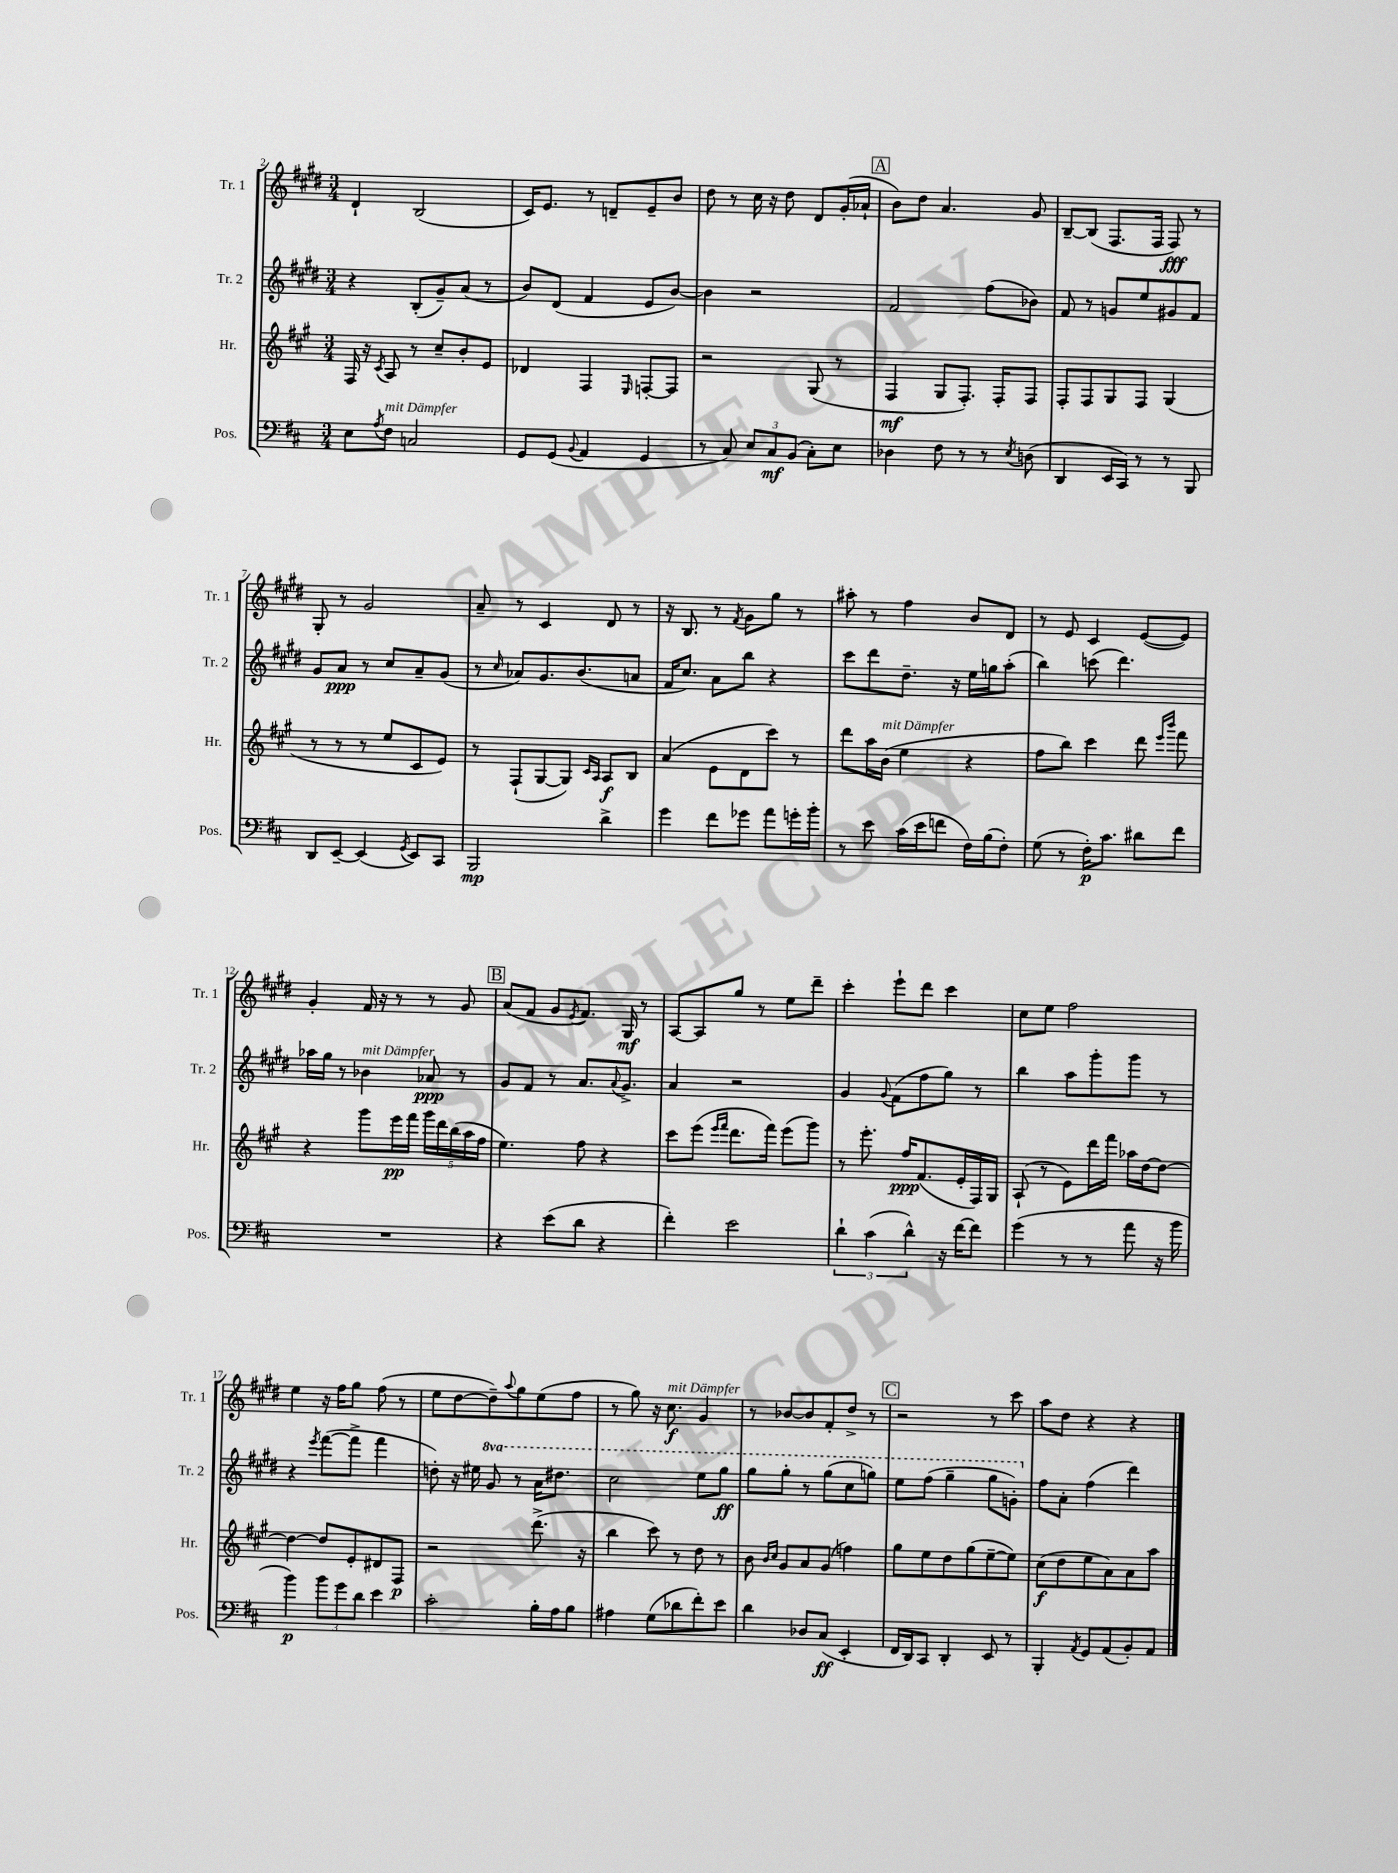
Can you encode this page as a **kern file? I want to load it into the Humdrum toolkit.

**kern	**kern	**kern	**kern
*staff4	*staff3	*staff2	*staff1
*clefF4	*clefG2	*clefG2	*clefG2
*k[f#c#]	*k[f#c#g#]	*k[f#c#g#d#]	*k[f#c#g#d#]
*M3/4	*M3/4	*M3/4	*M3/4
8E	16F#	4r	4d#`
.	16r	.	.
8qA	8qc#	.	.
8F#	8A	.	.
2C	8r	(8B'	(2B
.	8cc#~	8g#~)	.
.	8b'	(8a	.
.	8e	8r	.
=	=	=	=
8GG	4d-	8b)	16c#)
.	.	.	8.e
(8GG	.	(8d#	.
8qqBB	.	.	.
4AA	4F#	4f#	8r
.	.	.	8d~
.	16qqE	.	.
4GG	[8F'	8e	8e~
.	8F]	[8b)	8b
=	=	=	=
8r	2r	4b]	8dd#
8C#)	.	.	8r
12E	.	2r	16cc#
.	.	.	16r
12C#	.	.	.
.	.	.	8dd#
(12BB	.	.	.
8C#')	(8G#	.	8d#
8E	8r	.	(16g#'
.	.	.	16a-`
=	=	=	=
4D-	4F#	2f#	8b)
.	.	.	8dd#
8F#	8G#	.	4.a
8r	8.F#')	.	.
8r	.	(8ff#	.
.	16F#'	.	.
8qE	.	.	.
(8D	8F#	8b-)	8g#
=	=	=	=
4DD	8F#'	8f#	[8B~
.	8F#	8r	(8B]
16EE	8G#	8g	8.F#
16CC#)	.	.	.
8r	8F#	8ee	.
.	.	.	16F#
8r	(4G#	8g#	8F#)
8BBB	.	8f#	8r
=	=	=	=
8DD	8r	8g#	8G#'
[8EE~	8r	8a	8r
(4EE]	8r	8r	2g#
.	8ee	8cc#	.
8qGG	.	.	.
8EE)	8c#	8a~	.
8CC#	8e)	(8g#	.
=	=	=	=
2BBB	8r	8r	8a~
.	.	16qqcc#	.
.	(8F#`	8a-)	8r
.	[8G#	8.g#	4c#
.	8G#])	.	.
.	.	(8.b	.
.	16qqc#	.	.
.	16qqA	.	.
4d^	8A	.	8d#
.	8B	8a	8r
=	=	=	=
4g	(4a	16f#	16r
.	.	8.cc#)	8.B
8f#	8e	8a	8r
.	.	.	8qf#
8g-	8d	8bb	8g#
8a	8ccc#)	4r	8gg#
16g'	8r	.	8r
16b'	.	.	.
=	=	=	=
8r	8ddd	8ccc#	8aa#'
8e	16aa	8ddd#	8r
.	(16b	.	.
(16c#	4ee	8.dd#~	4ff#
16e	.	.	.
8f	.	.	.
.	.	16r	.
16F#)	4r	16ee	8b
(16B	.	16gg	.
8F#')	.	(8aa'	8d#
=	=	=	=
(8G	8ff#	4bb)	8r
8r	8bb)	.	8e
16F#')	4ccc#	(8ccc	4c#
8.c#	.	.	.
.	.	4.ddd#)	.
8d#	8ddd	.	([8e
.	16qqeee	.	.
.	16qqbbb	.	.
8f#	8fff#	.	8e])
=	=	=	=
2.r	4r	16aa-	4g#'
.	.	16gg#	.
.	.	8r	.
.	8ggg#	4b-	16f#
.	.	.	16r
.	16eee	.	8r
.	16fff#	.	.
.	20ggg#	8a-	8r
.	20ddd	.	.
.	(20bb	.	.
.	.	8r	8g#
.	20aa	.	.
.	20ff#	.	.
=	=	=	=
4r	4.ee)	8g#	(8a
.	.	8f#	8f#
(8e	.	8r	8g#
.	.	.	8qe
8d	8ff#	8.a	8.f#)
4r	4r	.	.
.	.	8qqa	.
.	.	8.g#^	16G#
.	.	.	8r
=	=	=	=
4f#')	8ccc#	4a	[8A
.	(8eee	.	8A]
.	16qqeee	.	.
.	16qqfff#	.	.
2e	8.ddd	2r	8gg#
.	.	.	8r
.	16fff#)	.	.
.	(8eee	.	8ee
.	8ggg#)	.	8ddd#~
=	=	=	=
6d`	8r	4g#	4ccc#'
.	8.eee'	.	.
(6c#	.	.	.
.	.	8qqg#	.
.	.	(8f#	8eee`
.	16ff#	.	.
6d^^)	.	.	.
.	(8.f#	8ff#	8ddd#
16r	.	8gg#)	4ccc#
[16f#	16e'	.	.
8f#]	16F#)	8r	.
.	16G#	.	.
=	=	=	=
(4g	(8A`	4bb	8cc#
.	8r	.	8ee
8r	8e)	8aa	2ff#
8r	16ddd	8ggg#'	.
.	16fff#	.	.
8a	16aa-	8ggg#	.
.	[16dd	.	.
16r	8dd_	8r	.
16b	.	.	.
=	=	=	=
4b)	4dd_	4r	4ee
.	.	8qeee	.
12b	8dd]	([8fff#	16r
.	.	.	16ff#
12g	.	.	.
.	8e'	8fff#^]	8gg#
12d	.	.	.
4e	8d#	4fff#	(8ff#
.	8F#	.	8r
=	=	=	=
2c#'	2r	8dd')	8ee
.	.	16r	[8dd#
.	.	16ee#	.
.	.	8gg#	8dd#~])
.	.	.	8qqaa
.	.	8r	8gg#
16B'	(8.ddd^	16aa	(8ee
16A	.	8.ddd#	.
8B	.	.	8ff#
.	16r	.	.
=	=	=	=
4A#	4bb	2ccc#	8r
.	.	.	8gg#)
(8G	8ccc#)	.	16r
.	.	.	8.cc#
8d-	8r	.	.
8f#')	8dd	8eee	4g#
8e	8r	8ggg#	.
=	=	=	=
4d	8b	8ggg#	8r
.	16qqb	.	.
.	16qqcc#	.	.
.	8g#	8ggg#'	[8b-
8D-	8a	8r	8b-]
(8C#	(8g#	(8ggg#	8f#'
4EE'	4ff)	8ccc#	8dd#^
.	.	8ggg)	8r
=	=	=	=
16FF#	8gg#	8eee	2r
16DD)	.	.	.
8CC#	8ee	(8fff#	.
4DD'	8dd	4ggg#~	.
.	(8gg#	.	.
8EE	[8ee~	8ggg#	8r
8r	8ee])	8gg')	8ccc#
=	=	=	=
4BBB'	(8cc#	8ff#	8aa
.	8dd	8a'	8dd#
8qAA	.	.	.
8GG	8ee	(4ff#	4r
(8AA	8a)	.	.
8BB')	8a	4ddd#)	4r
8AA	8aa	.	.
==	==	==	==
*-	*-	*-	*-
